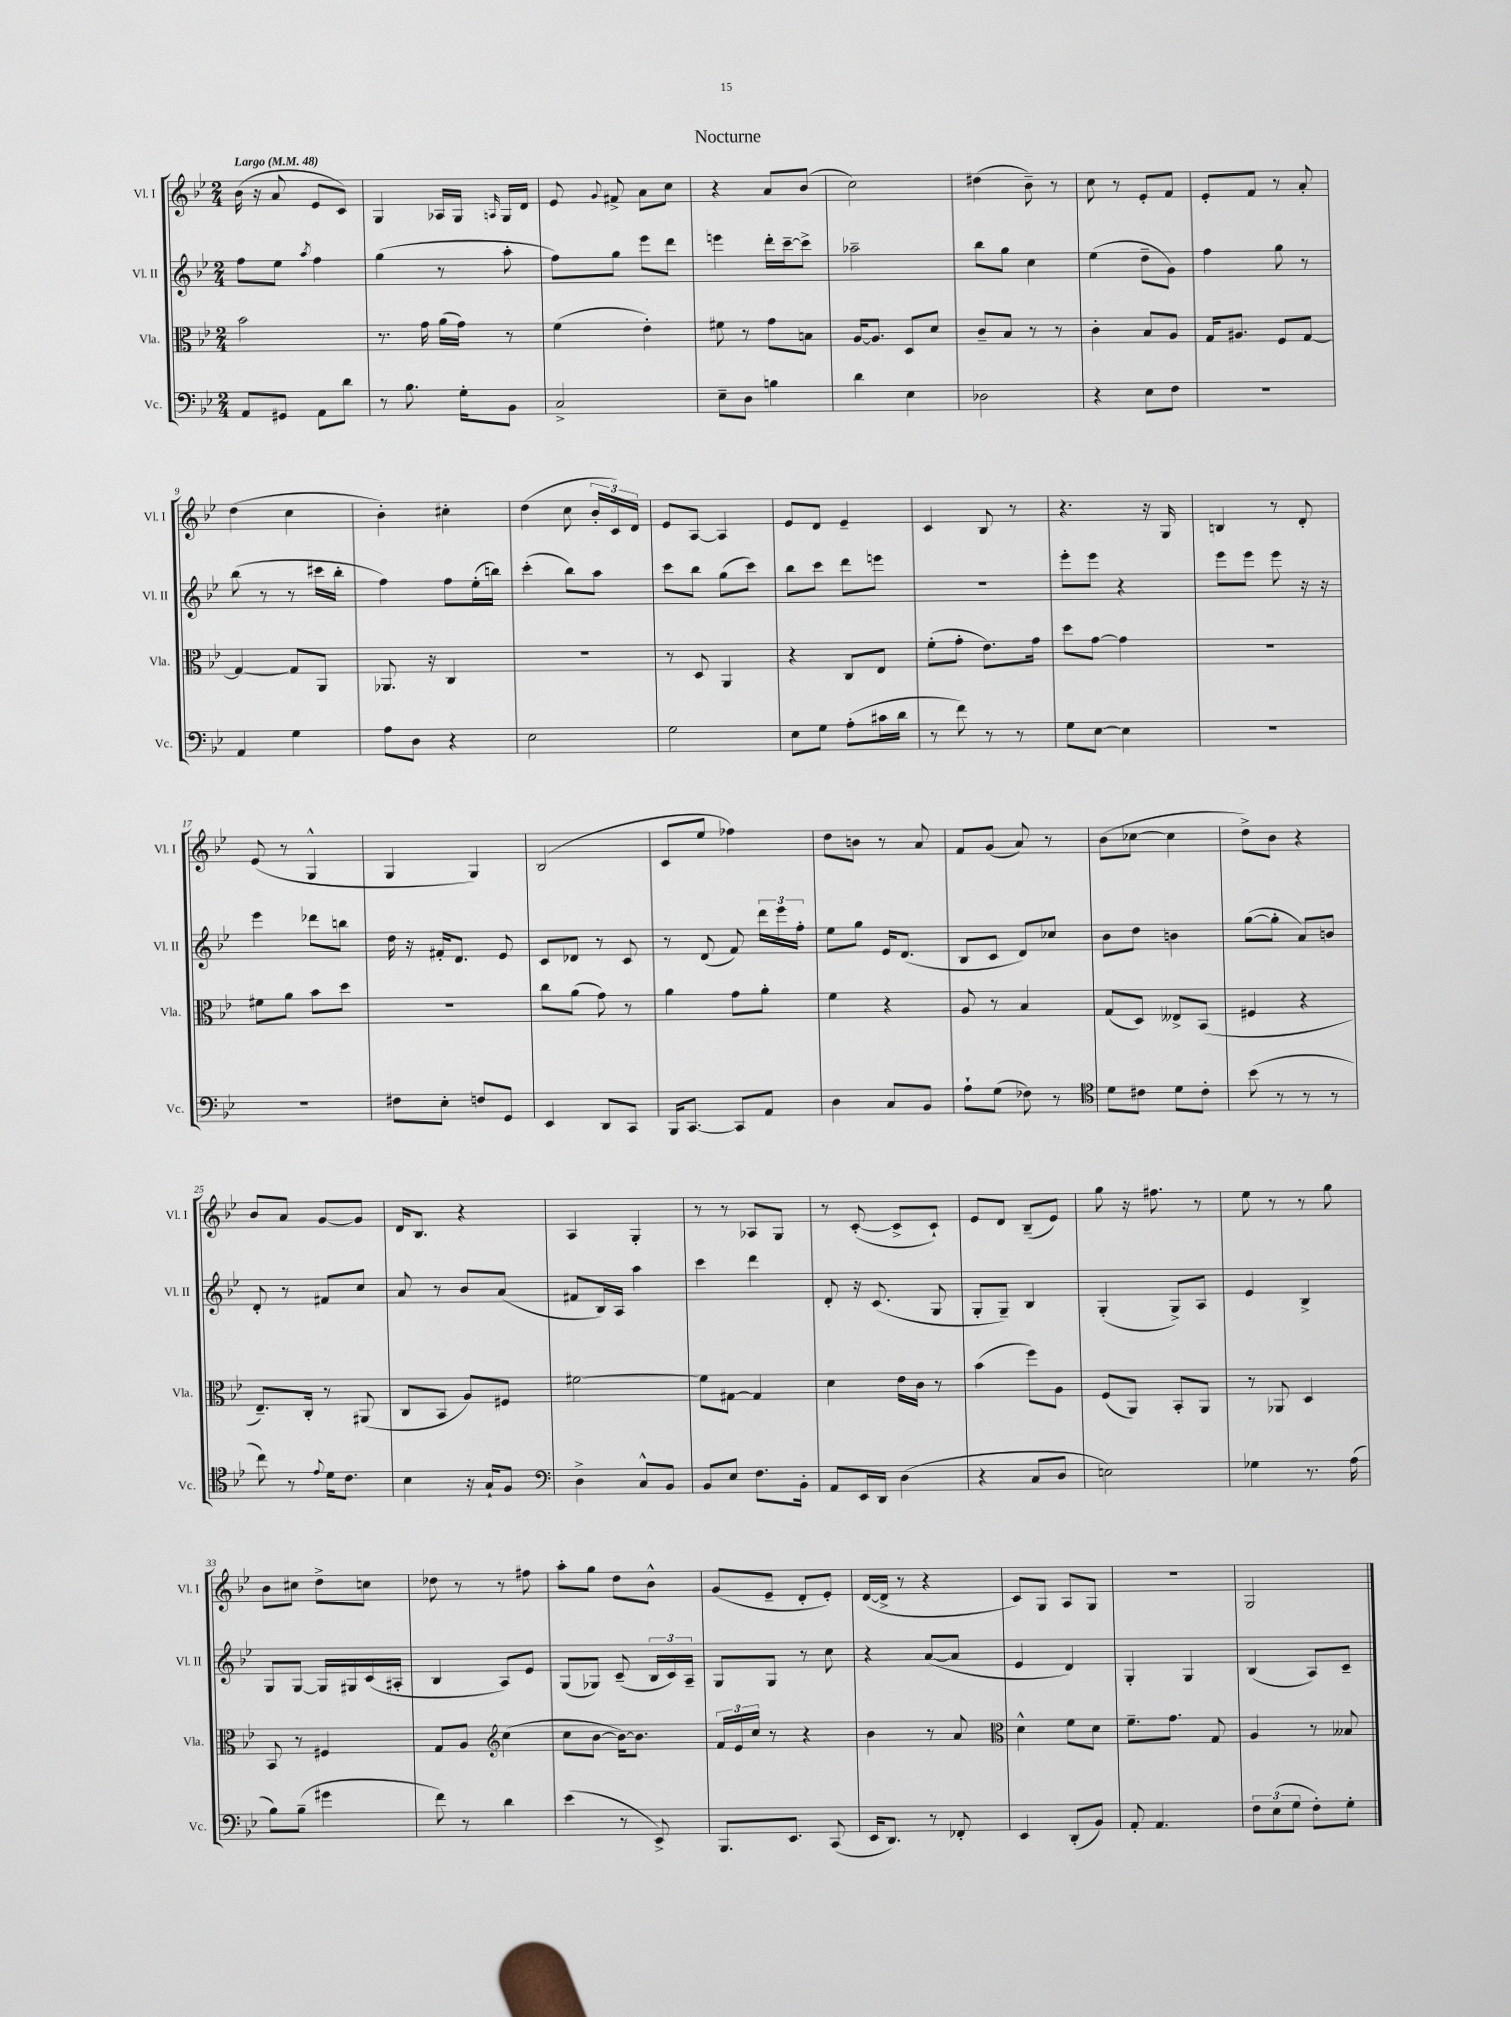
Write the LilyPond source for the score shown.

\header { title = "Nocturne" }
<<
\new StaffGroup <<
\new Staff = "s0" \with { instrumentName = "Vl. I" shortInstrumentName = "Vl. I" } {
    \clef treble \key bes \major \numericTimeSignature \time 2/4 \tempo "Largo" 4 = 48
    \autoBeamOff bes'16( r16 a'8 ees'8[ c'8]) |
    g4 aes16[ g16] \grace { a16 } g16[ d'16] |
    ees'8 \appoggiatura { g'8 } fis'8-> a'8[ c''8] |
    r4 a'8[ bes'8]( |
    c''2) |
    dis''4( bes'8--) r8 |
    c''8 r8 ees'8[-. f'8] |
    ees'8[-. f'8] r8 a'8-. |
    d''4( c''4 |
    bes'4-.) cis''4-. |
    d''4( c''8 \tuplet 3/2 { bes'16[-. c'16) d'16] } |
    ees'8[ a8]~ a4 |
    ees'8[ d'8] ees'4-- |
    c'4 bes8 r8 |
    r4. r16 g16 |
    b4 r8 d'8-. |
    ees'8( r8 g4-^ |
    g4 g4) |
    bes2( |
    c'8[ ees''8] fes''4) |
    d''8[ b'8] r8 a'8 |
    f'8[ g'8]( a'8) r8 |
    bes'8[( ces''8]~ ces''4 |
    d''8[->) bes'8] r4 |
    bes'8[ a'8] g'8[~ g'8] |
    d'16[ bes8.] r4 |
    a4 g4-. |
    r8 r8 aes8[ g8] |
    r8 c'8~-.( c'8[-> c'8]-!) |
    ees'8[ d'8] bes8[--( ees'8]) |
    g''8 r16 fis''8. r8 |
    ees''8 r8 r8 g''8 |
    bes'8[ cis''8] d''8[-> c''8] |
    des''8 r8 r8 fis''8 |
    a''8[-. g''8] d''8[ bes'8]-^ |
    g'8[( ees'8]-- d'8[-. ees'8]-.) |
    d'16[~( d'16]-> r8 r4 |
    c'8[) g8] a8[ g8] |
    r2 |
    g2 \bar "|." |
}
\new Staff = "s1" \with { instrumentName = "Vl. II" shortInstrumentName = "Vl. II" } {
    \clef treble \key bes \major \numericTimeSignature \time 2/4
    \autoBeamOff f''8[ ees''8] \acciaccatura { a''8 } f''4 |
    g''4( r8 a''8-. |
    f''8[) g''8] ees'''8[ d'''8] |
    e'''4 d'''16[-. c'''16~-- c'''8]-> |
    aes''2-- |
    bes''8[ g''8] c''4 |
    ees''4( d''8[-- g'8]) |
    f''4 g''8 r8 |
    bes''8( r8 r8 cis'''16[ bes''16]-. |
    f''4) f''8[ ees''16-.( b''16]) |
    c'''4-.( bes''8[) a''8] |
    c'''8[ bes''8] g''8[( c'''8]) |
    bes''8[ c'''8] d'''8[ e'''8] |
    r2 |
    ees'''8[-. ees'''8] r4 |
    ees'''8[ ees'''8] ees'''8 r16 r16 |
    ees'''4 des'''8[ b''8] |
    d''16 r16 fis'16[-. d'8.] ees'8 |
    c'8[ des'8] r8 c'8 |
    r8 d'8( f'8) \tuplet 3/2 { d'''16[ ees'''16 f''16]-. } |
    ees''8[ g''8] ees'16[ d'8.]( |
    bes8[ c'8] d'8[) ces''8] |
    bes'8[ d''8] b'4 |
    g''8[~( g''8]-. a'8[) b'8] |
    d'8-. r8 fis'8[ c''8] |
    a'8 r8 bes'8[ a'8]( |
    fis'8[ bes16) a16] a''4 |
    c'''4 d'''4 |
    d'8-. r16 c'8.( g8 |
    g8[-. g8]--) bes4 |
    g4-.( g8[->) a8] |
    ees'4 bes4-> |
    g8[ g8]~ g16[ gis16 c'16( ais16]-. |
    bes4 a8[) ees'8] |
    g8[( ges8]) c'8--( \tuplet 3/2 { bes16[ c'16) a16]-- } |
    g8[ g8] r8 c''8 |
    r4 a'8[~( a'8] |
    ees'4 d'4) |
    g4-. g4 |
    bes4( a8[) c'8]-- \bar "|." |
}
\new Staff = "s2" \with { instrumentName = "Vla." shortInstrumentName = "Vla." } {
    \clef alto \key bes \major \numericTimeSignature \time 2/4
    \autoBeamOff bes'2 |
    r8. g'16 a'16[( g'16]) r8 |
    f'4( ees'4-.) |
    fis'8 r8 g'8[ b8] |
    a16[~ a8.] d8[ d'8] |
    c'8[-- bes8] r8 r8 |
    c'4-. bes8[ a8] |
    g16[ ais8.] f8[ g8]~ |
    g4~ g8[ a,8] |
    aes,8. r16 c4 |
    R2 |
    r8 d8 a,4 |
    r4 c8[ ees8] |
    f'8[-.( g'8]-. ees'8.[) g'16] |
    d''8[ g'8]~ g'4 |
    R2 |
    fis'8[ a'8] bes'8[ d''8] |
    r2 |
    c''8[ a'8]( g'8) r8 |
    a'4 g'8[ a'8]-. |
    f'4 r4 |
    a8 r8 bes4 |
    g8[( d8]) eeses8[-> bes,8]( |
    fis4 r4 |
    ees8.[--) c16]-. r8 ais,8( |
    c8[ bes,8] a8[) fis8] |
    fis'2~ |
    fis'8[ gis8]~ gis4 |
    d'4 ees'16[ c'16] r8 |
    bes'4( f''8[) a8] |
    f8[( a,8]) bes,8[-. a,8] |
    r8 aes,8 d4 |
    bes,8 r8 fis4 |
    g8[ a8] \clef treble c''4( |
    c''8[ bes'8]~ bes'16[~) bes'8.] |
    \tuplet 3/2 { f'16[ ees'16 c''16] } r8 r4 |
    bes'4 r8 a'8 |
    \clef alto d'4-^ f'8[ d'8] |
    f'8.[-- g'8.] g8 |
    a4 r8 beses8 \bar "|." |
}
\new Staff = "s3" \with { instrumentName = "Vc." shortInstrumentName = "Vc." } {
    \clef bass \key bes \major \numericTimeSignature \time 2/4
    \autoBeamOff a,8[ gis,8] a,8[ d'8] |
    r8 bes8. g16[-. bes,8] |
    c2-> |
    ees8[-- d8] b4 |
    d'4 ees4 |
    des2 |
    r4 ees8[ f8] |
    R2 |
    a,4 g4 |
    a8[ d8] r4 |
    ees2 |
    g2 |
    ees8[ g8] a8[-.( cis'16 d'16] |
    r8 f'8) r8 r8 |
    g8[ ees8]~ ees4 |
    R2 |
    R2 |
    fis8[ ees8]-. f8[ g,8] |
    ees,4 d,8[ c,8] |
    bes,,16[ c,8.]~ c,8[ a,8] |
    d4 c8[ bes,8] |
    a8[-! g8]( fes8) r8 |
    \clef tenor d'8[ cis'8] d'8[ cis'8]-. |
    bes'8( r8 r8 r8 |
    c''8) r8 \appoggiatura { ees'8 } d'16[ c'8.] |
    bes4 r16 g16[-! f8] |
    \clef bass d4-> c8[-^ bes,8] |
    bes,8[ ees8] f8.[ bes,16]-. |
    a,8[ ees,16 d,16] d4( |
    r4 c8[ d8] |
    e2) |
    ges4 r8. a16( |
    bes8[) bes8]--( gis'4 |
    f'8) r8 d'4 |
    ees'4( r8 ees,8->) |
    bes,,8.[ ees,8.] c,8( |
    ees,16[ d,8.]) r8 fes,8-. |
    ees,4 d,8[-.( bes,8]) |
    a,8-. a,4. |
    \tuplet 3/2 { f8[ ees8( g8] } f8[-.) g8]-. \bar "|." |
}
>>
>>
